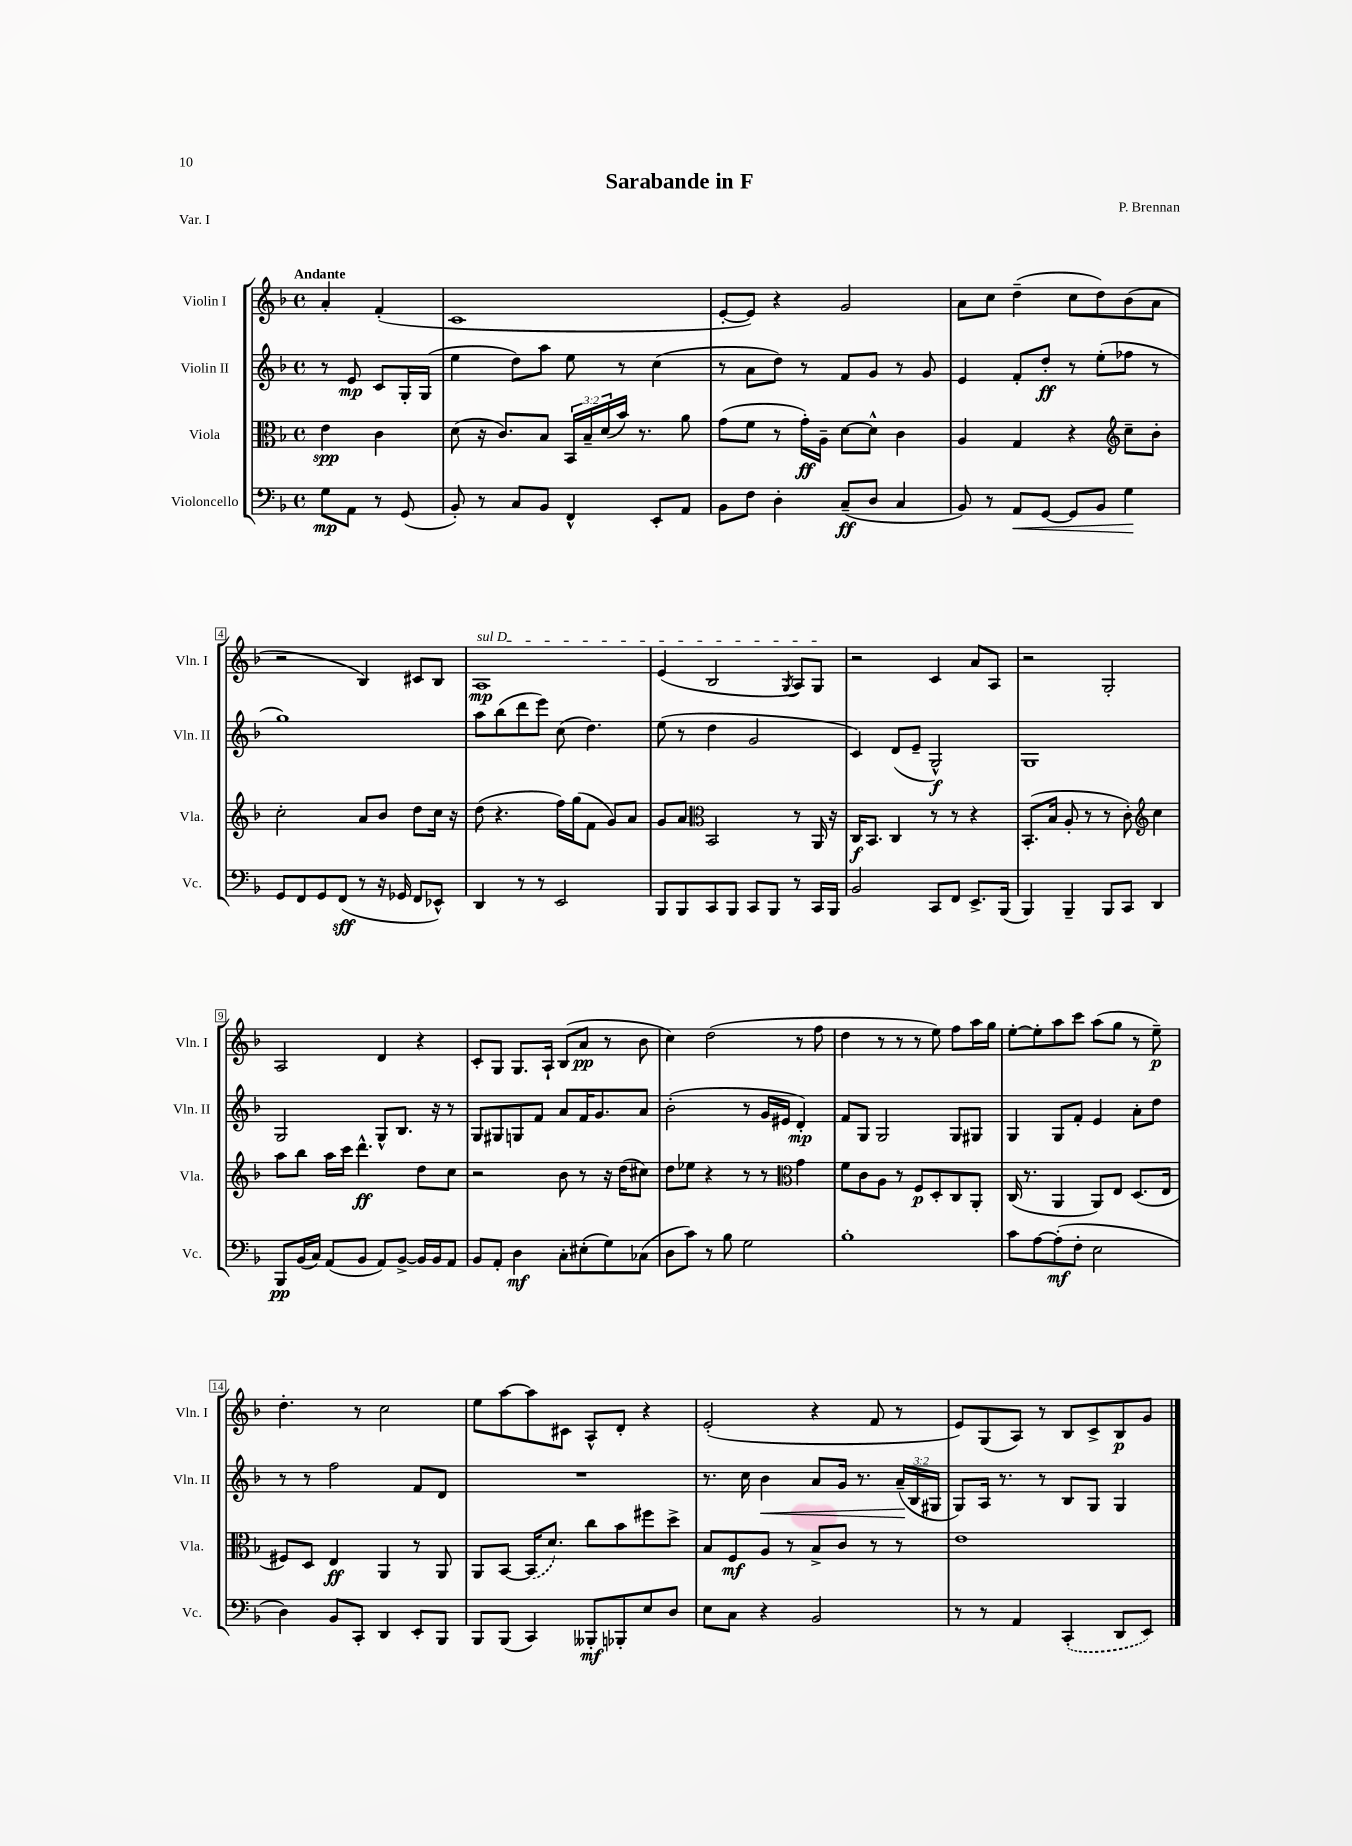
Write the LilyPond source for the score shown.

\header { title = "Sarabande in F" composer = "P. Brennan" piece = "Var. I" }
<<
\new StaffGroup <<
\new Staff = "s0" \with { instrumentName = "Violin I" shortInstrumentName = "Vln. I" } {
    \clef treble \key f \major \defaultTimeSignature \time 4/4 \partial 2 \tempo "Andante"
    a'4-. f'4-.( |
    c'1 |
    e'8~-. e'8) r4 g'2 |
    a'8 c''8 d''4--( c''8 d''8) bes'8( a'8 |
    r2 bes4) cis'8 bes8 |
    \once \override TextSpanner.bound-details.left.text = \markup { \italic "sul D" } a1\mp\startTextSpan |
    e'4( bes2 \acciaccatura { g8 } a8) g8\stopTextSpan |
    r2 c'4 a'8 a8 |
    r2 g2-. |
    a2 d'4 r4 |
    c'8-. g8 g8. a16-! bes8( a'8\pp r8 bes'8 |
    c''4) d''2( r8 f''8 |
    d''4 r8 r8 r8 e''8) f''8 a''16 g''16 |
    e''8~-. e''8-. a''8 c'''8 a''8( g''8 r8 e''8--\p) |
    d''4.-. r8 c''2 |
    e''8 a''8~ a''8 cis'8 a8-^ d'8-. r4 |
    e'2-.( r4 f'8 r8 |
    e'8) g8( a8) r8 bes8 c'8-> bes8\p g'8 \bar "|." |
}
\new Staff = "s1" \with { instrumentName = "Violin II" shortInstrumentName = "Vln. II" } {
    \clef treble \key f \major \defaultTimeSignature \time 4/4 \override Staff.TupletNumber.text = #tuplet-number::calc-fraction-text \partial 2
    r8 e'8\mp c'8 g16-. g16( |
    e''4 d''8) a''8 e''8 r8 c''4( |
    r8 a'8 d''8) r8 f'8 g'8 r8 g'8 |
    e'4 f'8-. d''8-.\ff r8 e''8-.( fes''8 r8 |
    g''1) |
    a''8 bes''8( d'''8 e'''8) c''8( d''4.) |
    e''8( r8 d''4 g'2 |
    c'4) d'8( e'8-- g2-^\f) |
    g1 |
    g2 g8-^ bes8. r16 r8 |
    g8 gis8 g8 f'8 a'8 f'16 g'8. a'8 |
    bes'2-.( r8 g'16 eis'16 d'4-.\mp) |
    f'8 g8 g2 g8 gis8 |
    g4 g8 f'8-. e'4 a'8-. d''8 |
    r8 r8 f''2 f'8 d'8 |
    R1 |
    r8. c''16 bes'4\< a'8 g'16 r8. \tuplet 3/2 { a'16--\!( bes16 gis16 } |
    g8) a16 r8. r8 bes8 g8 g4 \bar "|." |
}
\new Staff = "s2" \with { instrumentName = "Viola" shortInstrumentName = "Vla." } {
    \clef alto \key f \major \defaultTimeSignature \time 4/4 \override Staff.TupletNumber.text = #tuplet-number::calc-fraction-text \partial 2
    e'4\spp c'4 |
    d'8( r16 c'8.) bes8 \tuplet 3/2 { bes,16 bes16-- d'16( } bes'16) r8. a'8 |
    g'8( f'8 r8 g'16-.\ff) a16-- d'8~ d'8-^ c'4 |
    a4 g4 r4 \clef treble c''8-- bes'8-. |
    c''2-. a'8 bes'8 d''8 c''16 r16 |
    d''8( r4. f''16) g''16( f'8 g'8) a'8 |
    g'8 a'8 \clef alto bes,2 r8 a,16 r16 |
    c16\f bes,8. c4 r8 r8 r4 |
    bes,8.-.( bes16 a8-. r8 r8 c'8-.) \clef treble c''4 |
    a''8 bes''8 a''16 c'''16 d'''4.-^\ff d''8 c''8 |
    r2 bes'8 r8 r16 d''16( cis''8) |
    d''8 ees''8 r4 r8 r8 \clef alto g'4 |
    f'8 c'8 a8 r8 f8\p d8-. c8 a,8-. |
    c16( r8. a,4 a,8) e8 d8.( e16 |
    fis8) d8 e4\ff a,4 r8 a,8 |
    a,8 bes,8~ \once \slurDashed bes,16( d'8.) c''8 bes'8 fis''8 d''8-> |
    bes8 f8\mf a8 r8 bes8-> c'8 r8 r8 |
    e'1 \bar "|." |
}
\new Staff = "s3" \with { instrumentName = "Violoncello" shortInstrumentName = "Vc." } {
    \clef bass \key f \major \defaultTimeSignature \time 4/4 \partial 2
    g8\mp a,8 r8 g,8( |
    bes,8-.) r8 c8 bes,8 f,4-^ e,8-. a,8 |
    bes,8 f8 d4-. c8--\ff( d8 c4 |
    bes,8) r8 a,8\< g,8~ g,8 bes,8 g4\! |
    g,8 f,8 g,8 f,8\sff( r8 r16 ges,16 f,8 ees,8-^) |
    d,4 r8 r8 e,2 |
    bes,,8 bes,,8 c,8 bes,,8 c,8 bes,,8 r8 c,16 bes,,16 |
    bes,2 c,8 f,8 e,8.-> bes,,16( |
    bes,,4) bes,,4-- bes,,8 c,8 d,4 |
    bes,,8\pp bes,16( c16) a,8( bes,8 a,8) bes,8~-> bes,16 bes,16 a,8 |
    bes,8 a,8-. d4\mf c8-. eis8-.( g8) ces8( |
    d8 c'8) r8 bes8 g2 |
    bes1-. |
    c'8 a8~ a8-.\mf( f8-. e2 |
    d4) bes,8 c,8-. d,4 e,8-. bes,,8 |
    bes,,8 bes,,8( c,4) beses,,8-.\mf bes,,8-. e8 d8 |
    e8 c8 r4 bes,2 |
    r8 r8 a,4 \once \slurDashed c,4-.( d,8 e,8) \bar "|." |
}
>>
>>
\layout { \context { \Score \override BarNumber.stencil = #(make-stencil-boxer 0.1 0.3 ly:text-interface::print) } }
